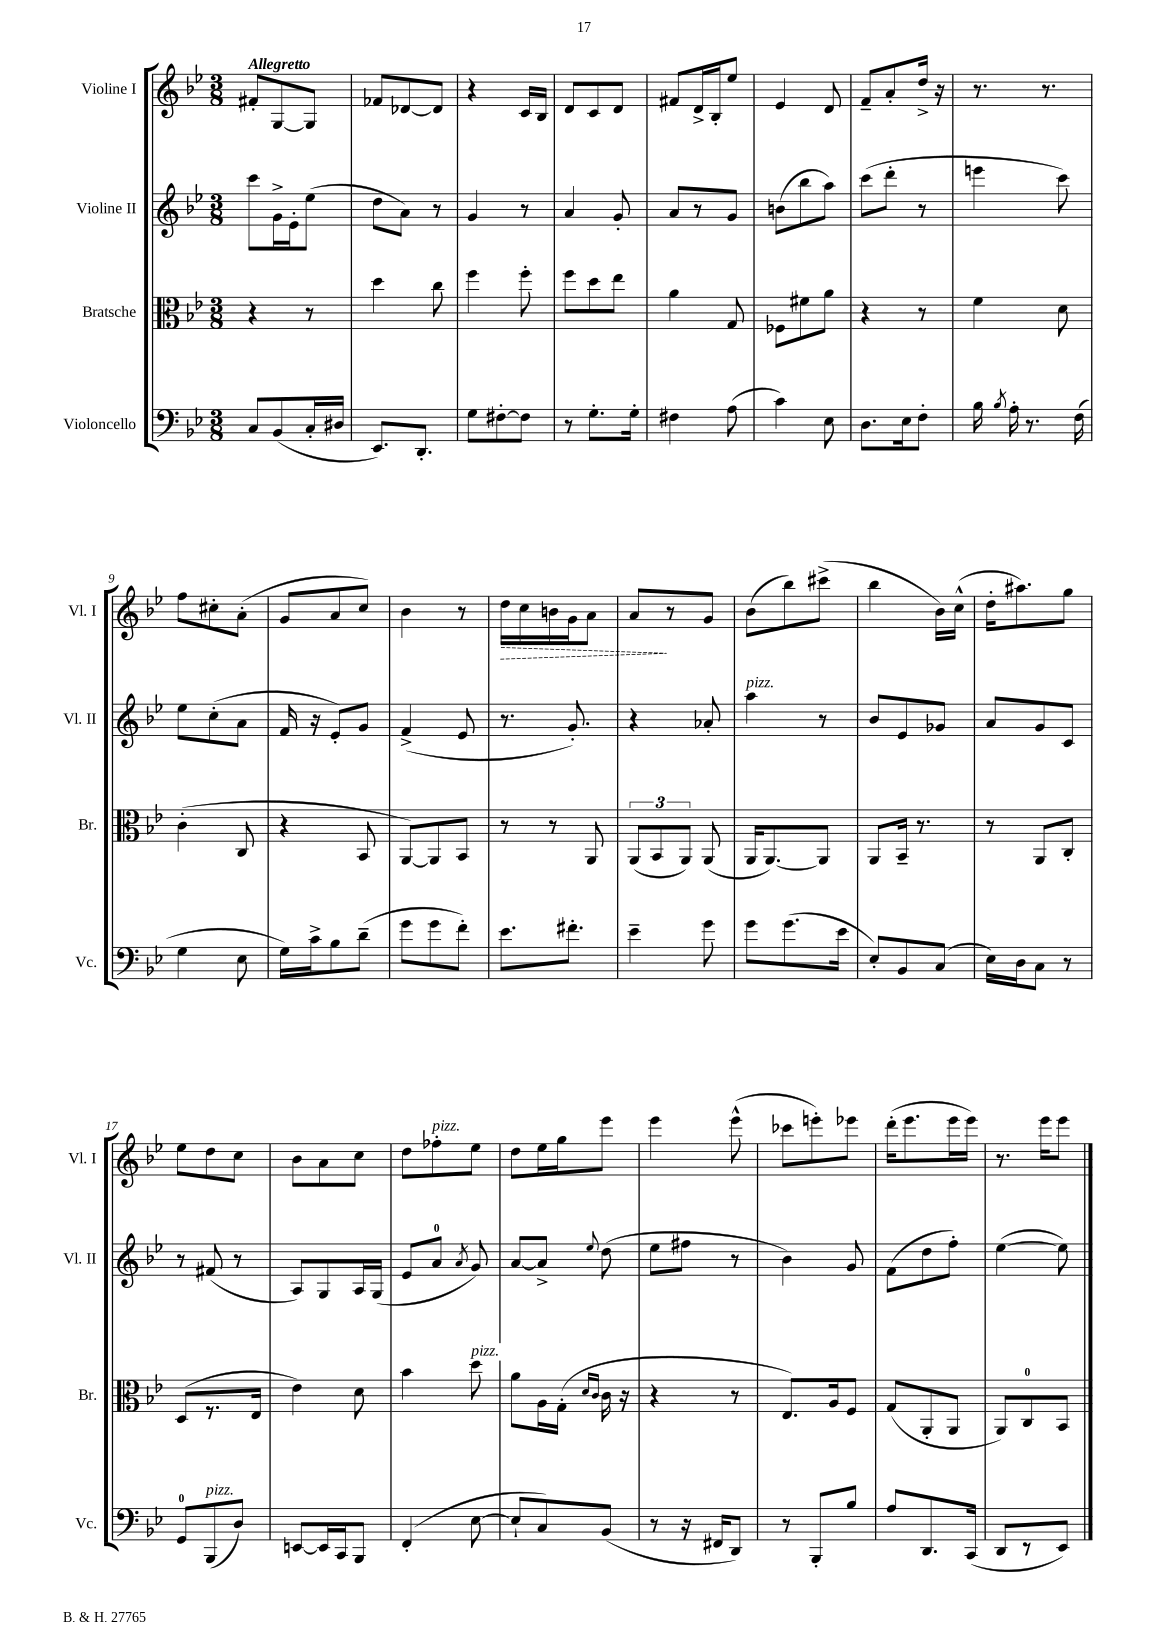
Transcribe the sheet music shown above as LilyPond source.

<<
\new StaffGroup <<
\new Staff = "s0" \with { instrumentName = "Violine I" shortInstrumentName = "Vl. I" } {
    \clef treble \key bes \major \numericTimeSignature \time 3/8 \tempo "Allegretto"
    \autoBeamOff fis'8[-. g8~ g8] |
    fes'8[ des'8~ des'8] |
    r4 c'16[ bes16] |
    d'8[ c'8 d'8] |
    fis'8[ d'16-> bes16-. ees''8] |
    ees'4 d'8 |
    f'8[-- a'8-. d''16]-> r16 |
    r8. r8. |
    f''8[ cis''8-. a'8]-.( |
    g'8[ a'8 c''8]) |
    bes'4 r8 |
    \once \override Hairpin.style = #'dashed-line d''16[\> c''16 b'16 g'16 a'8] |
    a'8[\! r8 g'8] |
    bes'8[( bes''8) cis'''8]->( |
    bes''4 bes'16[) c''16]-^( |
    d''16[-. ais''8.) g''8] |
    ees''8[ d''8 c''8] |
    bes'8[ a'8 c''8] |
    d''8[ fes''8-.^\markup { \italic "pizz." } ees''8] |
    d''8[ ees''16 g''16 ees'''8] |
    ees'''4 ees'''8-^( |
    ces'''8[ e'''8-.) ees'''8] |
    d'''16[-.( ees'''8. ees'''16 ees'''16]) |
    r8. ees'''16[ ees'''8] \bar "|." |
}
\new Staff = "s1" \with { instrumentName = "Violine II" shortInstrumentName = "Vl. II" } {
    \clef treble \key bes \major \numericTimeSignature \time 3/8
    \autoBeamOff c'''8[ g'16-> ees'16-. ees''8]( |
    d''8[ a'8]) r8 |
    g'4 r8 |
    a'4 g'8-. |
    a'8[ r8 g'8] |
    b'8[( bes''8 a''8]) |
    c'''8[( d'''8]-. r8 |
    e'''4 c'''8) |
    ees''8[ c''8-.( a'8] |
    f'16 r16 ees'8[-.) g'8] |
    f'4->( ees'8 |
    r8. g'8.-.) |
    r4 aes'8-. |
    a''4^\markup { \italic "pizz." } r8 |
    bes'8[ ees'8 ges'8] |
    a'8[ g'8 c'8] |
    r8 fis'8( r8 |
    a8[) g8 a16 g16]( |
    ees'8[ a'8]-0 \acciaccatura { a'8 } g'8) |
    a'8[~ a'8]-> \appoggiatura { ees''8 } d''8( |
    ees''8[ fis''8] r8 |
    bes'4) g'8 |
    f'8[( d''8 f''8]-.) |
    ees''4~( ees''8) \bar "|." |
}
\new Staff = "s2" \with { instrumentName = "Bratsche" shortInstrumentName = "Br." } {
    \clef alto \key bes \major \numericTimeSignature \time 3/8
    \autoBeamOff r4 r8 |
    d''4 c''8 |
    f''4 f''8-. |
    f''8[ d''8 ees''8] |
    a'4 g8 |
    fes8[ fis'8 a'8] |
    r4 r8 |
    f'4 d'8 |
    c'4-.( c8 |
    r4 bes,8 |
    a,8[~) a,8 bes,8] |
    r8 r8 a,8 |
    \tuplet 3/2 { a,8[( bes,8 a,8]) } a,8( |
    a,16[ a,8.~) a,8] |
    a,8[ bes,16]-- r8. |
    r8 a,8[ c8]-. |
    d8[( r8. ees16] |
    ees'4) d'8 |
    bes'4 d''8^\markup { \italic "pizz." } |
    a'8[ a16 g16]-.( \grace { d'16[ c'16] } c'16 r16 |
    r4 r8 |
    ees8.[) a16 f8] |
    g8[( a,8-. a,8] |
    a,8[) c8-0 bes,8] \bar "|." |
}
\new Staff = "s3" \with { instrumentName = "Violoncello" shortInstrumentName = "Vc." } {
    \clef bass \key bes \major \numericTimeSignature \time 3/8
    \autoBeamOff c8[ bes,8( c16-. dis16] |
    ees,8.[) d,8.]-. |
    g8[ fis8~-. fis8] |
    r8 g8.[-. g16]-. |
    fis4 a8( |
    c'4) ees8 |
    d8.[ ees16 f8]-. |
    bes16 \acciaccatura { bes8 } a16-. r8. f16( |
    g4 ees8 |
    g16[) c'16-> bes8 d'8]--( |
    g'8[ g'8 f'8]-.) |
    ees'8.[ fis'8.]-. |
    ees'4-- g'8 |
    g'8[ g'8.( ees'16] |
    ees8[-.) bes,8 c8]( |
    ees16[) d16 c8] r8 |
    g,8[-0 bes,,8^\markup { \italic "pizz." }( d8]) |
    e,8[~ e,16 c,16 bes,,8] |
    f,4-.( ees8~ |
    ees8[-! c8) bes,8]( |
    r8 r16 fis,16[ d,8]) |
    r8 bes,,8[-. bes8] |
    a8[ d,8. c,16]( |
    d,8[ r8 ees,8]) \bar "|." |
}
>>
>>
